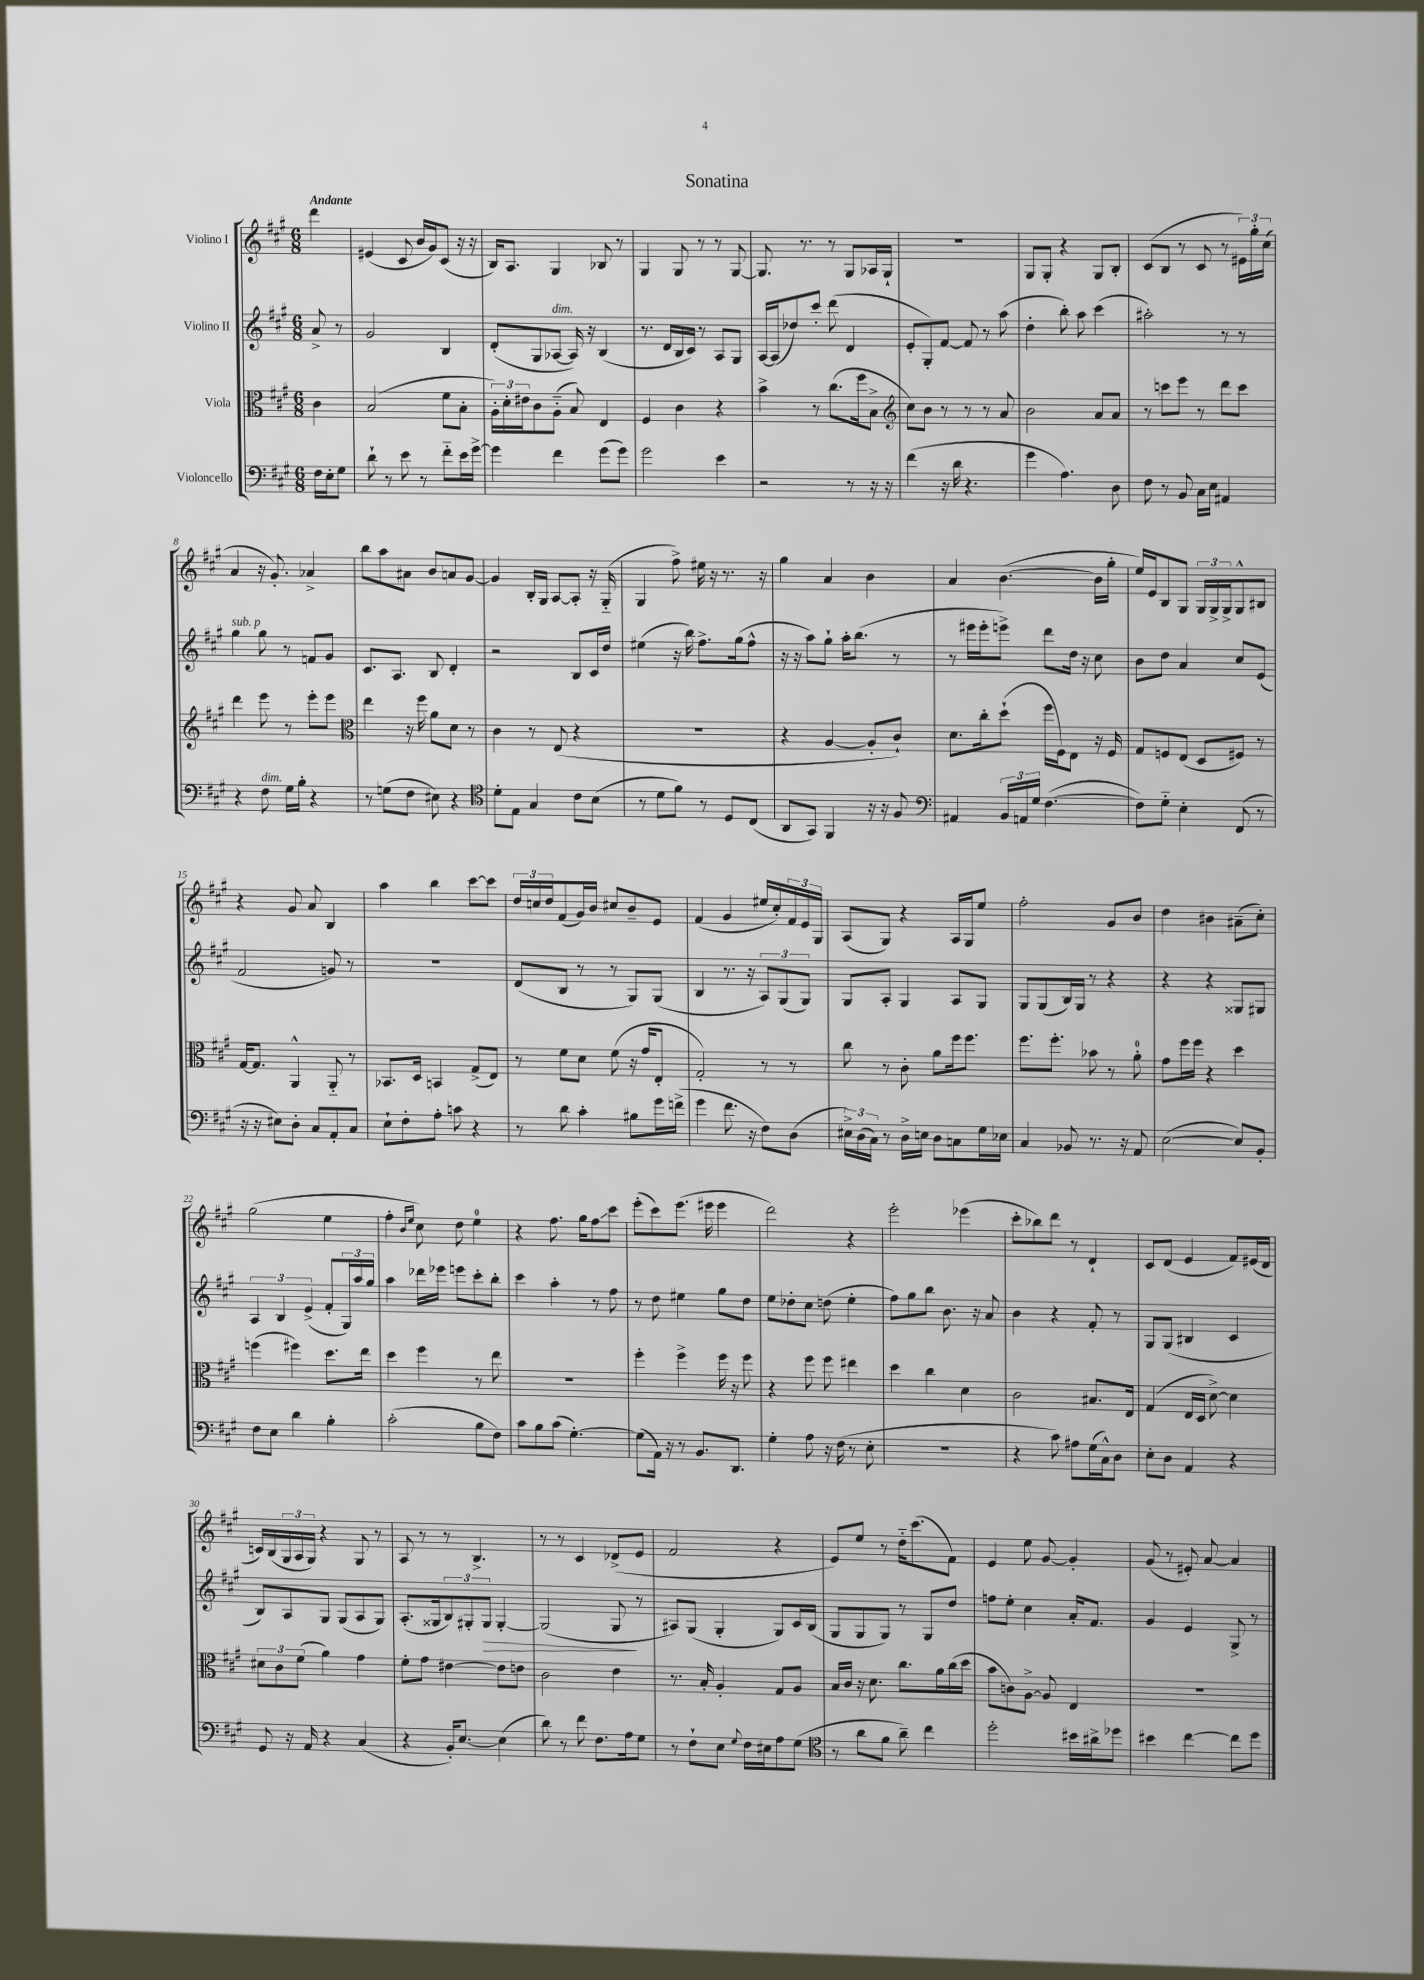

**kern	**kern	**kern	**kern
*staff4	*staff3	*staff2	*staff1
*clefF4	*clefC3	*clefG2	*clefG2
*k[f#c#g#]	*k[f#c#g#]	*k[f#c#g#]	*k[f#c#g#]
*M6/8	*M6/8	*M6/8	*M6/8
16F#	4c#	8a^	4ddd
16E'	.	.	.
8G#	.	8r	.
=	=	=	=
8d`	(2B	2g#	(4e#
8r	.	.	.
8e	.	.	8c#
8r	.	.	16b
.	.	.	16g#)
8f#'~	8f#	4B	(8c#
16e	8B'	.	16r
[16g#^	.	.	16r
=	=	=	=
4g#]	24A')	(8d'	16B)
.	24d'	.	.
.	.	.	8.A
.	24e#	.	.
.	8c#	8G#	.
4f#	(8A'~	[8A-	4G#
.	8B)	16A-])	.
.	.	16r	.
(8g#	4E	(4B	8B-
8g#)	.	.	8r
=	=	=	=
2g#	4F#	8.r	4G#
.	.	16d	.
.	4c#	16B	8G#
.	.	16c#)	.
.	.	8r	8r
4e	4r	8A	8r
.	.	8G#	[8G#
=	=	=	=
2r	4b^	[16A	8.G#]
.	.	(16A]	.
.	.	8dd-)	.
.	.	.	8.r
.	8r	8ccc#'	.
.	(8.cc#	(8ddd	8r
8r	.	4d	8G#
.	16ff#	.	.
16r	8B^	.	16A-
16r	.	.	16G#`
=	=	=	=
*	*clefG2	*	*
(4f#	8cc#)	8e'	2.r
.	8b	8G#')	.
16r	8r	[8f#	.
16d	.	.	.
4.r	8r	8f#]	.
.	8r	8r	.
.	8a	(8aa	.
=	=	=	=
4g#	2b	4dd'	8G#
.	.	.	8G#'
4.A)	.	8bb')	4r
.	.	8aa	.
.	8a	(4ccc#	8G#
8D	8a	.	8B'
=	=	=	=
8F#	8r	2aa#')	(8c#
8r	8ccc	.	8B
8BB	8eee	.	8r
16C#	8r	.	8c#
16E	.	.	.
4AA#	8ddd	8r	8r
.	8ccc	8r	24e#)
.	.	.	24gg#'
.	.	.	(24cc#
=	=	=	=
4r	4ddd	4gg#	4a
8F#	8eee	8gg#	16r
.	.	.	8.g#')
16G#	8r	8r	.
16B'	.	.	.
4r	8eee'	8f	4a-^
.	8eee	8g#	.
=	=	=	=
*	*clefC3	*	*
8r	4ee	8.c#	8bb
(8G	.	.	8aa
.	.	8.A	.
8F#	16r	.	8a#
.	16ff#	.	.
8E#)	8a	8B	8b
4r	8d	4d'	8a
.	8r	.	[8g#
=	=	=	=
*clefC4	*	*	*
8d'	4c#	2r	4g#]
8E	.	.	.
4G#	8r	.	16B'
.	.	.	16G#
.	(8E	.	[8A
8c#	4r	8B	8A']
(8B	.	16c#	16r
.	.	16dd	(16G#'~
=	=	=	=
8r	2.r	(4ee#	4G#
8d	.	.	.
8f#)	.	16r	8ff#^)
.	.	16bb)	.
8r	.	8.ff#^	16ee#
.	.	.	16r
8D	.	.	8.r
.	.	(16gg#	.
(8C#	.	8ff#^^	.
.	.	.	16r
=	=	=	=
8AA	4r	16r	4gg#
.	.	16r	.
8GG#)	.	8aa)	.
4FF#	[4A	8gg#`	4a
.	.	16aa'	.
.	.	(8.bb	.
16r	8A']	.	4b
16r	.	.	.
8F#	8c#`)	8r	.
=	=	=	=
*clefF4	*	*	*
4AA#	8.d	8r	4a
.	.	16eee#	.
.	16cc#'	16eee#'	.
24BB	(8dd`	8eee^)	([4.b
24AA	.	.	.
24G#	.	.	.
([4.F#	16ff#	8ddd	.
.	16F#)	.	.
.	8E	16dd	.
.	.	16r	.
.	16r	8cc#	16b]
.	16F#	.	16gg#'
=	=	=	=
8F#])	8G#	8b	16ee)
.	.	.	16e
8G#'~	8F	8dd	8B
4E'	(8E	4a	8G#
.	8D	.	24G#
.	.	.	24G#^
.	.	.	24G#^
(8FF#	8F#)	8cc#	8G#^^
8r	8r	(8e	8B#
=	=	=	=
16r	[16G#	2f#	4r
16r	8.G#]	.	.
8E#)	.	.	.
8D'	4AA^^	.	8g#
8C#	.	.	8a
8AA'	8AA'~	8g)	4B
8C#	8r	8r	.
=	=	=	=
8E`	8.BB-	2.r	4aa
8F#'	.	.	.
.	16D	.	.
8A'	4BB	.	4bb
8c	.	.	.
4r	(8G#^	.	[8ccc#
.	8E)	.	8ccc#]
=	=	=	=
8r	8r	(8d	24dd
.	.	.	24cc
.	.	.	24dd
8d	8f#	8B	(8f#
4c#'	8d	8r	16g#)
.	.	.	16b
.	(8f#	8r	8cc#
8B#	16r	8G#)	8b~
.	16g#	.	.
16g#	8E'	(8G#	8e
(16f^	.	.	.
=	=	=	=
4g#	2G#')	4B	(4f#
8.f#	.	8.r	4g#
16r	.	16r	.
8F#)	8r	12A)	16ee#
.	.	.	16cc#')
.	.	(12G#	.
(8D	8r	.	24f#
.	.	12G#)	24e
.	.	.	24G#
=	=	=	=
24E#^)	8cc#	8G#	(8A
(24D	.	.	.
24C#)	.	.	.
8r	8r	8A'	8G#)
16D^	8c#'	4G#	4r
16E	.	.	.
8D	8a	.	.
8C	16ff#	8A	16A
.	8.ff#	.	16G#
16G#	.	8G#	8ee
16E-	.	.	.
=	=	=	=
4C#	8.ff#	8G#	2ff#'
.	.	(8G#	.
.	8.ff#'	.	.
8BB-	.	16B)	.
.	.	16G#	.
8.r	8b-	8r	.
.	8r	4r	8g#
16r	.	.	.
8AA	8a'	.	8b
=	=	=	=
([2E	8g#	4r	4dd
.	16ff#	.	.
.	16ff#	.	.
.	4r	4r	4b#
8E])	4dd	8G##	(8a#~
8BB'	.	8G#	8cc#')
=	=	=	=
8F#	(4ff	6A	(2gg#
8E	.	.	.
.	.	6B	.
4d	4ff#)	.	.
.	.	(6e^	.
4B'	8.dd	8f#'	4ee
.	.	24G#)	.
.	.	24aa	.
.	16ee	.	.
.	.	24gg#	.
=	=	=	=
(2c#'	4dd	4aa	4ff#'
.	.	.	16qqb
.	.	.	16qqee
.	4ff#	16ddd-	8cc#)
.	.	16eee-	.
.	.	8eee	8dd
8B	8r	8ccc#'	4ee
8F#)	8ee	8bb'	.
=	=	=	=
8c#	2.r	4ccc#	4r
8B	.	.	.
(8c#	.	4aa'	8.ff#
[4.G#')	.	.	.
.	.	.	16gg#
.	.	8r	8ff#
.	.	8ff#	8ccc#
=	=	=	=
(8G#]	4ff#'	8r	(8eee'
16AA)	.	8dd	8ccc#)
16r	.	.	.
8r	4ff#^	4ee#	(8.eee
8.BB	.	.	.
.	.	.	16eee#
.	16ff#	8gg#	4eee#
8.DD	16r	.	.
.	8ff#	8dd	.
=	=	=	=
4G#'	4r	8ee	2ddd)
.	.	8dd-'	.
8A	8ff#	8cc#	.
16r	8ff#	(8dd	.
(16F#	.	.	.
8r	4ee#	4ee'	4r
8E'	.	.	.
=	=	=	=
2.r	4dd	8ff#)	2eee'
.	.	8gg#	.
.	4cc#	8bb	.
.	.	8.b	.
.	4d	.	(4eee-
.	.	16r	.
.	.	8a	.
=	=	=	=
4r	2c#	4b	8ccc#'
.	.	.	8bb-)
8c#)	.	4r	8ddd
8A#	.	.	8r
(16G#	8.B#	8f#'	4d`
16C#^^)	.	.	.
8D	.	8r	.
.	16E	.	.
=	=	=	=
8E'	(4G#	8G#	8c#
8D	.	(8G#	(8d
4AA	16E	4B#	4e
.	16D	.	.
.	[8d^)	.	.
4r	4d]	4c#	8f#)
.	.	.	(16e#
.	.	.	16d
=	=	=	=
8GG#	12d#	8B)	16c)
.	.	.	(16B
.	12c#	.	.
16r	.	8A	24G#
.	(12f#	.	24A
16AA	.	.	.
.	.	.	24G#)
4r	4a)	8G#	4r
.	.	(8G#	.
(4C#	4g#	8A	8G#
.	.	8G#)	8r
=	=	=	=
4r	8f#'	(8.A'	8A
.	8g#	.	8r
.	.	16G##	.
16BB')	[4e#	12B)	8r
[8.E	.	.	.
.	.	12G#'	.
.	.	.	4.B^
.	.	12G#	.
(4E]	8e#]	[4G#'	.
.	8e	.	.
=	=	=	=
8d)	2c#	(2G#]	8r
8r	.	.	8r
8f#	.	.	4c#
8.F#	.	.	.
.	4e	8G#	(8d-^
16A	.	.	.
8G#	.	8r	8e
=	=	=	=
8r	8.r	8A#)	2f#
8F#`	.	(8G#	.
.	16B'	.	.
8E	4A'	4G#'	.
8qqG#	.	.	.
16F#	.	.	.
16E#	.	.	.
8A	8G#	8G#)	4r
(8G#	8A	16c#	.
.	.	(16B	.
=	=	=	=
*clefC4	*	*	*
8r	16B	8G#	8e)
.	16c#	.	.
8a	16r	8G#	8ee
.	8.d	.	.
8f#	.	8G#)	8r
8a~)	8.cc#	8r	16dd'~
.	.	.	(8.ccc#
4cc#	.	8G#	.
.	16a	.	.
.	(16cc#	8dd	8f#)
.	16dd	.	.
=	=	=	=
2dd'	8b	8ff	4e
.	8c)	8ee'	.
.	[8A^	4cc#	8ee
.	8A]	.	[8g#
16b#	4E	16a'	4g#']
16a#^	.	8.f#	.
8dd-	.	.	.
=	=	=	=
4b#	2.r	4g#	(8g#
.	.	.	8r
[4cc#	.	4e	8e#')
.	.	.	[8a
8cc#]	.	8G#^	4a]
8dd	.	8r	.
==	==	==	==
*-	*-	*-	*-
